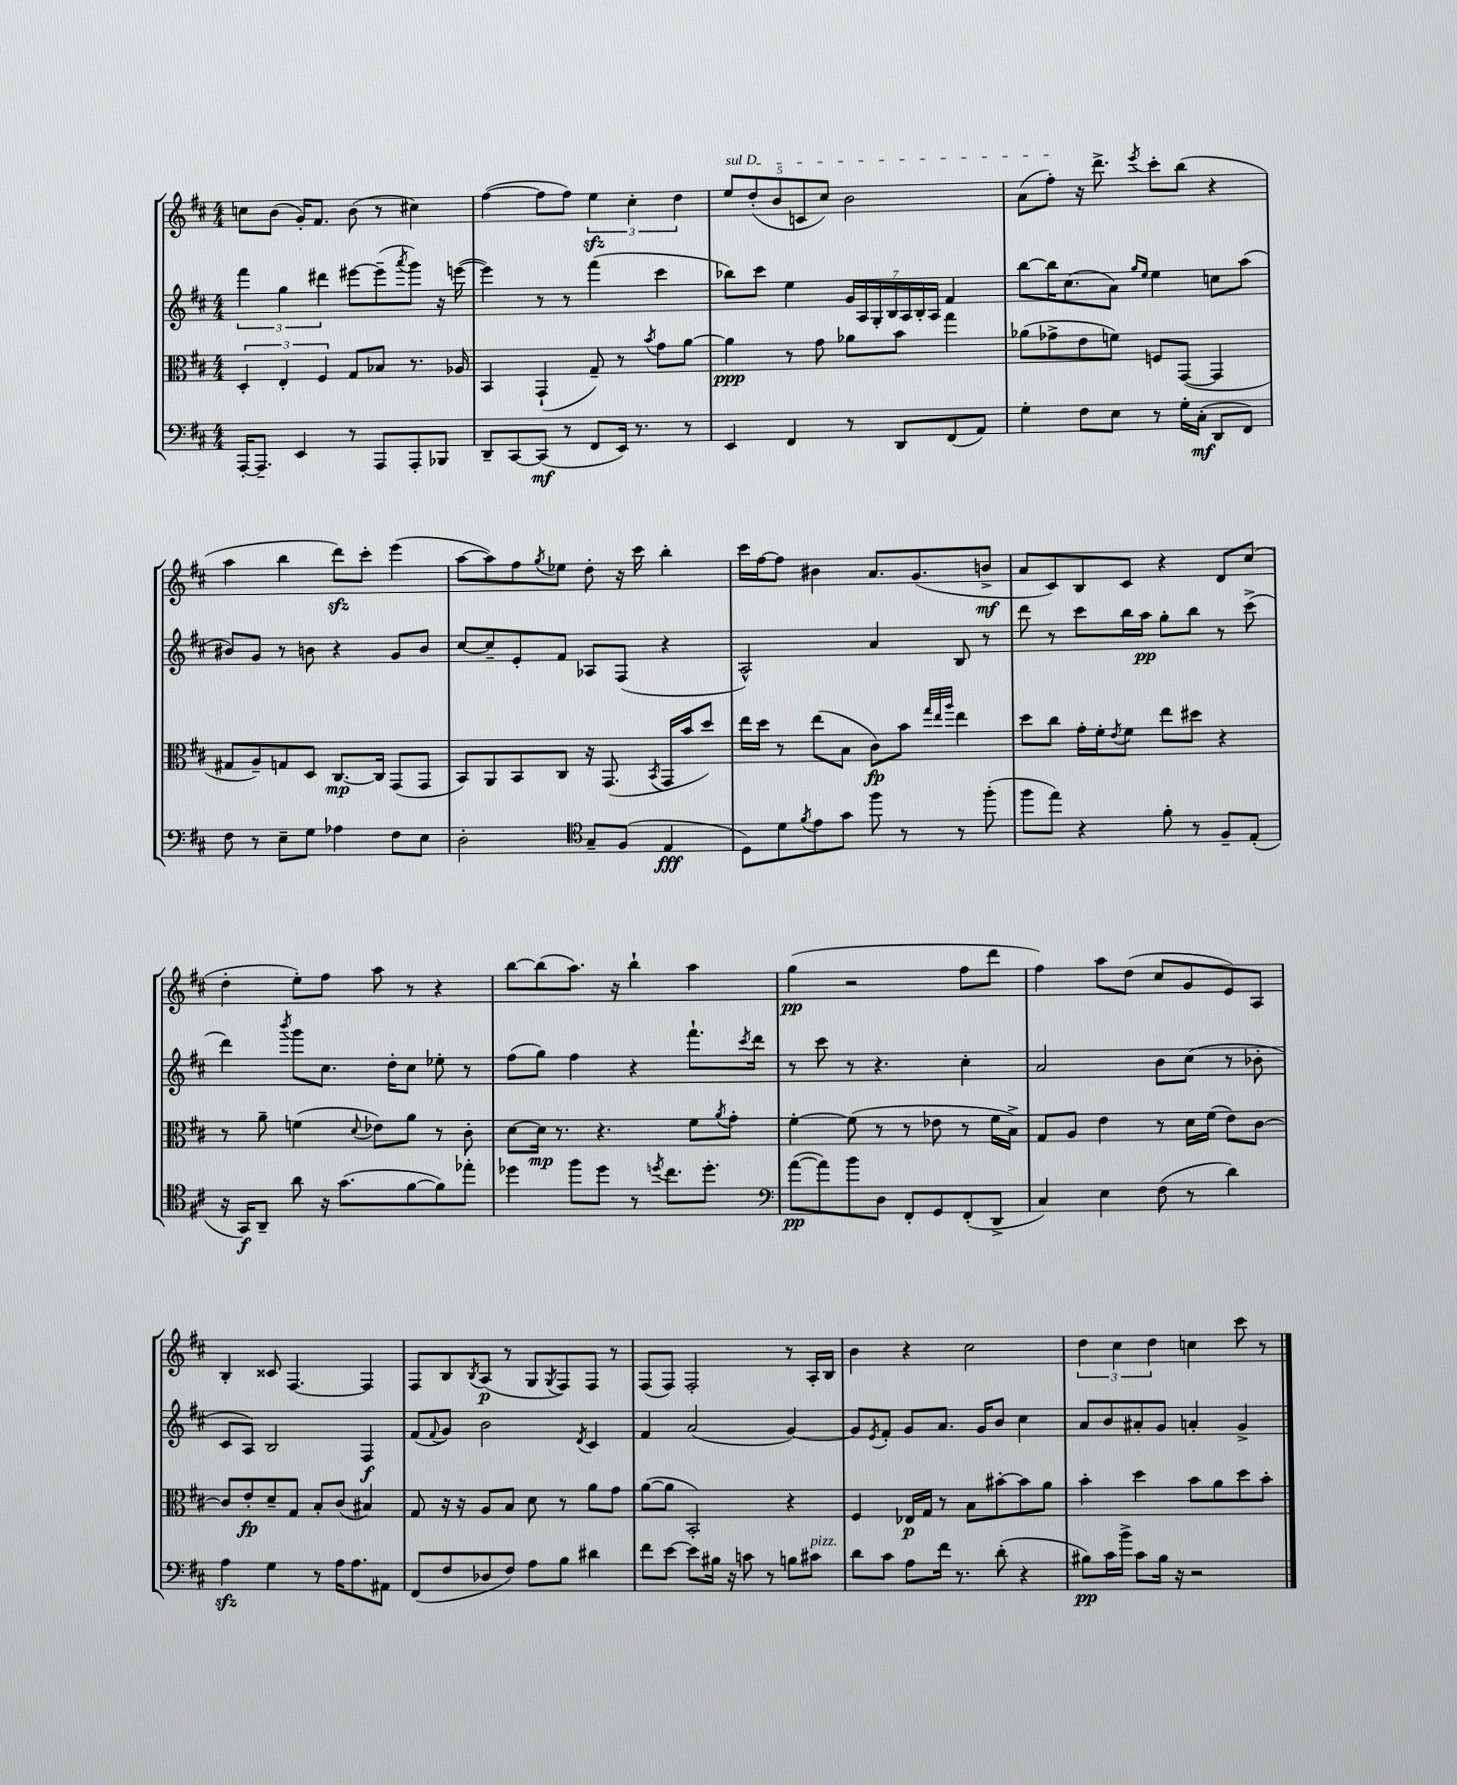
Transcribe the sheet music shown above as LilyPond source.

<<
\new StaffGroup <<
\new Staff = "s0" {
    \clef treble \key d \major \numericTimeSignature \time 4/4
    c''8 b'8( g'16-.) fis'8. b'8( r8 cis''4) |
    fis''4~( fis''8 fis''8) \tuplet 3/2 { e''4\sfz cis''4-. d''4 } |
    \tuplet 5/4 { \once \override TextSpanner.bound-details.left.text = \markup { \italic "sul D" } e''8\startTextSpan d''8-.( b'8 c'8 cis''8) } b'2 |
    a'8( fis''8-.\stopTextSpan) r16 d'''8.-> \acciaccatura { e'''8 } cis'''8-. b''8( r4 |
    a''4 b''4 d'''8\sfz) cis'''8-. e'''4( |
    a''8~ a''8) fis''8 \acciaccatura { g''8 } ees''8 d''8-. r16 cis'''16 b''4-. |
    cis'''16 fis''16~ fis''8 bis'4 a'8. g'8.( b'8->\mf |
    a'8 cis'8) b8 cis'8 r4 d'8 cis''8( |
    d''4-. e''8-.) fis''8 a''8 r8 r4 |
    b''8~ b''8( a''8.) r16 b''4-! a''4 |
    g''4\pp( r2 fis''8 d'''8 |
    fis''4) a''8 d''8( cis''8 g'8 e'8) a8 |
    b4-. cisis'8 fis4.~ fis4 |
    fis8 b8 \acciaccatura { b8 } a8\p( r8 g8 \acciaccatura { g8 } fis8) fis8 r8 |
    fis8( fis8) fis2-. r8 a16-. b16 |
    b'4 r4 cis''2 |
    \tuplet 3/2 { d''4 cis''4 d''4 } c''4 cis'''8 r8 \bar "|." |
}
\new Staff = "s1" {
    \clef treble \key d \major \numericTimeSignature \time 4/4
    \tuplet 3/2 { fis'''4 g''4 dis'''4 } eis'''8~ eis'''8--( \acciaccatura { a'''8 } g'''8) r16 e'''16~( |
    e'''4) r8 r8 fis'''4( cis'''4 |
    bes''8) cis'''8 e''4 \tuplet 7/4 { g'16 a16 g16-. b16 a16 b16-. a16 } fis'4 |
    b''8~ b''16 cis''8.( a'8) \grace { g''16 e''16 } e''4 c''8 a''8( |
    bis'8) g'8 r8 b'8 r4 g'8 b'8 |
    cis''8~ cis''8-- e'8-. fis'8 aes8 fis8( r4 |
    a2-^) a'4 b8 r8 |
    d'''8 r8 cis'''8 b''16 a''16\pp g''8-. b''8 r8 cis'''8->( |
    d'''4) \acciaccatura { b'''8 } g'''8 cis''8. d''16-. cis''8 ees''8-. r8 |
    fis''8( g''8) fis''4 r4 fis'''8.-! \acciaccatura { cis'''8 } d'''16 |
    r8 cis'''8 r8 r4. cis''4-. |
    a'2 b'8 cis''8( r8 bes'8-. |
    cis'8 a8) b2 fis4\f |
    fis'8( \appoggiatura { fis'8 } g'8) b'2 \acciaccatura { d'8 } cis'4 |
    fis'4 a'2( g'4~) |
    g'8 \acciaccatura { e'8 } fis'8-. g'8 a'8. g'16 b'8 cis''4 |
    a'8 b'8 ais'8-. g'8 a'4-. g'4-> \bar "|." |
}
\new Staff = "s2" {
    \clef alto \key d \major \numericTimeSignature \time 4/4
    \tuplet 3/2 { d4-. e4-. fis4 } g8 bes8 r8. aes16 |
    b,4 g,4-!( g8--) r8 \acciaccatura { b'8 } g'8 a'8~ |
    a'4\ppp r8 g'8 aes'8 b'8 g''4 |
    aes'8( ges'8-> e'8 f'8) f8 g,8~( g,4 |
    gis8 a8--) g8 d8 cis8.~\mp cis16 g,8( g,8 |
    b,8) a,8 b,8 cis8 r16 g,8.( \acciaccatura { b,8 } g,16 b'16 d''8) |
    e''16 d''16 r8 e''8( b8 cis'8\fp) b'8 \grace { g''32 e''32 a''32 } e''4 |
    d''8 cis''8 g'16-. fis'16-. \acciaccatura { e'8 } fis'8 e''8 dis''8 r4 |
    r8 a'8-- f'4( \appoggiatura { d'8 } ees'8) a'8 r8 cis'8-. |
    d'8~ d'16\mp r8. r4. fis'8 \acciaccatura { a'8 } g'8-. |
    fis'4~-. fis'8( r8 r8 ees'8 r8 fis'16 b16->) |
    g8 a8 e'4 r8 d'16 fis'16( e'8) cis'8~ |
    cis'8 e'8-.\fp d'8-- g8 b8-. cis'8( bis4) |
    g8 r16 r16 a8 b8 d'8 r8 a'8 g'8 |
    a'8~( a'8 b,2-.) r4 |
    fis4 ees16\p g16 r8 b8 bis'8~-. bis'8 a'8 |
    b'4-. d''4 b'8 a'8 d''8 b'8-. \bar "|." |
}
\new Staff = "s3" {
    \clef bass \key d \major \numericTimeSignature \time 4/4
    a,,16~-. a,,8.-- e,4 r8 a,,8 a,,8-. bes,,8 |
    d,8-- cis,8~ cis,8\mf( r8 fis,8 e,16) r8. r8 |
    e,4 fis,4 r8 d,8 fis,8( a,8) |
    g4-. fis8 e8 r8 g16-. cis16-.\mf( d,8 fis,8) |
    fis8 r8 e8-- g8 aes4 fis8 e8 |
    d2-. \clef tenor g8-- fis8( e4\fff |
    d8) d'8 \acciaccatura { fis'8 } e'8 g'8 fis''8 r8 r8 fis''8-.( |
    fis''8 e''8) r4 fis'8-. r8 fis8-- e8-.( |
    r16 g,16\f) a,8-- a'8 r16 g'8.( fis'8~ fis'8) ees''8-. |
    des''4 fis''8 des''8 r8 \acciaccatura { d''8 } cis''8. d''8.-. |
    \clef bass a'8~\pp( a'8) b'8 d8 fis,8-. g,8 fis,8-.( d,8-> |
    cis4) e4 fis8( r8 d'4) |
    a4\sfz g4 r8 a16 a8. ais,8 |
    fis,8( fis8 des8 fis8) a8 b8 dis'4 |
    fis'8 e'8~ e'8 bis16 r16 c'8 r8 b8 cis'8^\markup { \italic "pizz." } |
    d'8 cis'8 a8 fis'16 r8. d'8-.( r4 |
    bis8\pp) cis'16 b'16-> cis'8 bis16 r16 r2 \bar "|." |
}
>>
>>
\layout { \context { \Score \remove "Bar_number_engraver" } }
